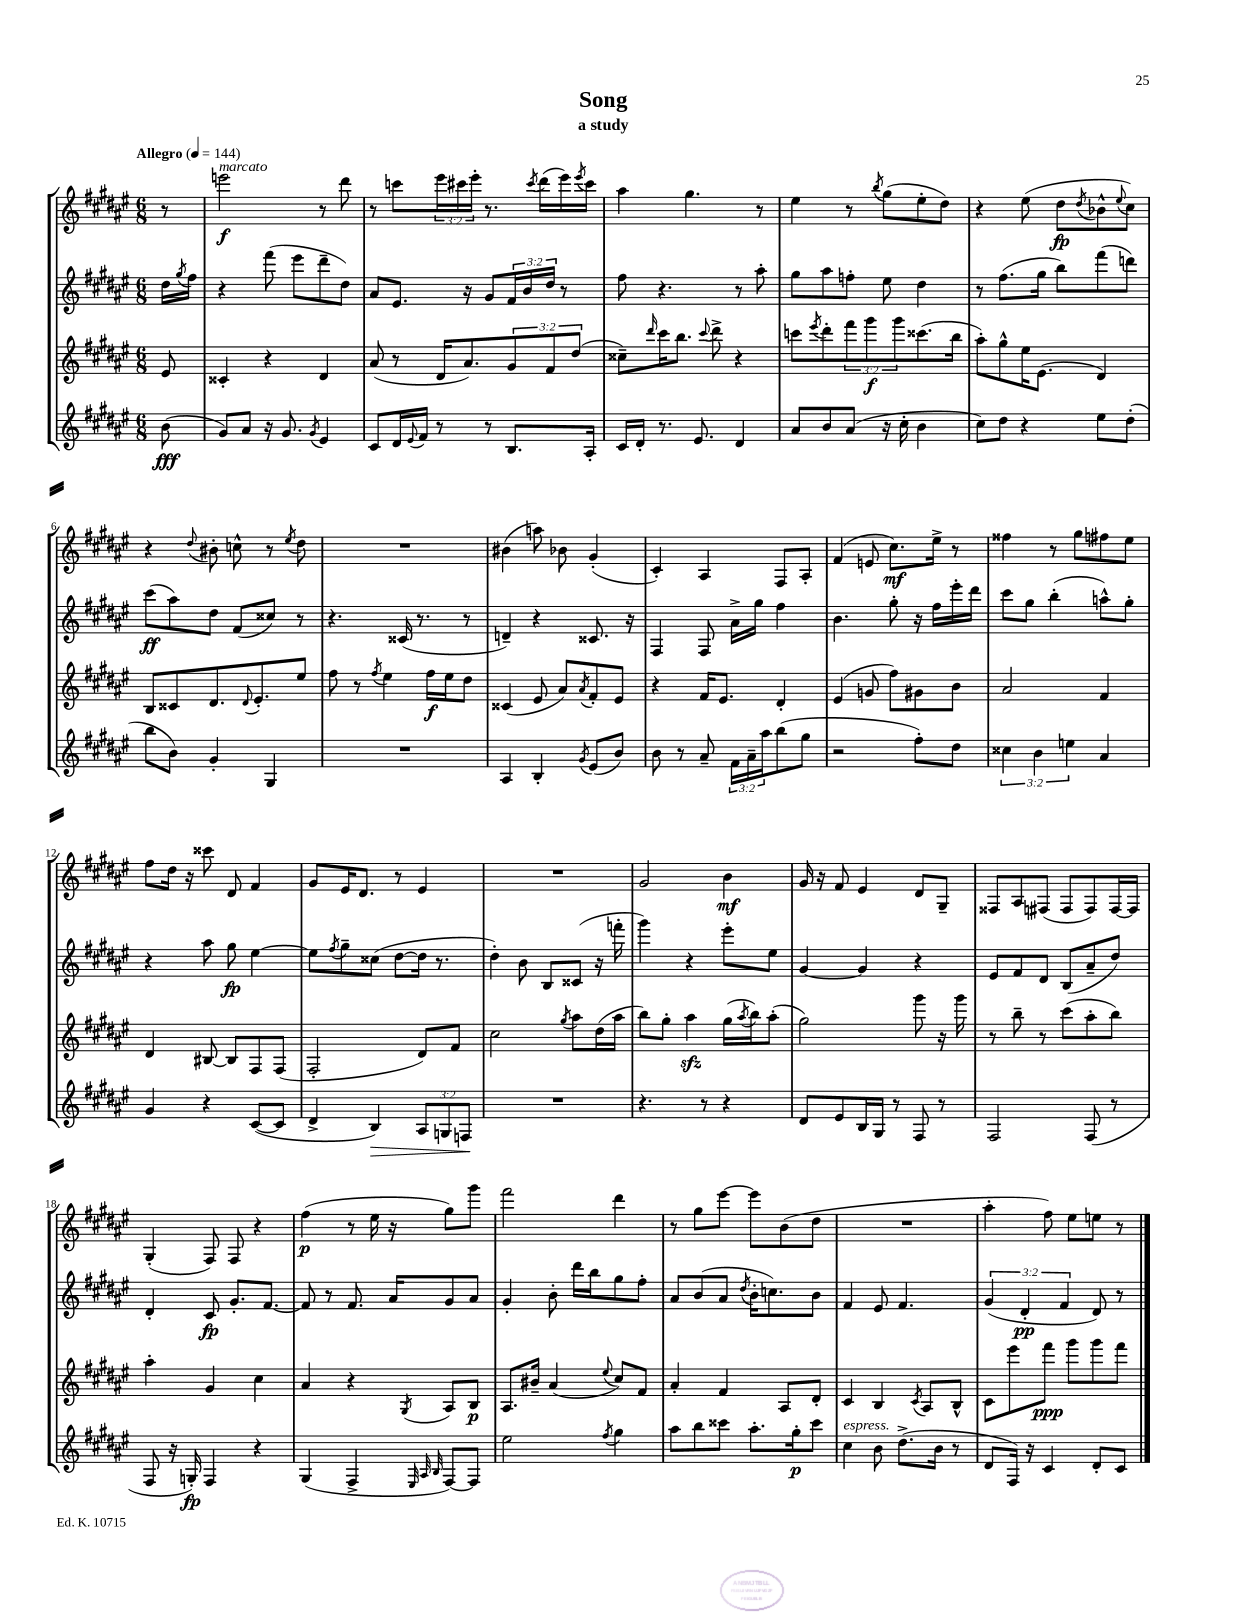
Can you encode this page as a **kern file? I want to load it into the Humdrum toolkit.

**kern	**kern	**kern	**kern
*staff4	*staff3	*staff2	*staff1
*clefG2	*clefG2	*clefG2	*clefG2
*k[f#c#g#d#a#e#]	*k[f#c#g#d#a#e#]	*k[f#c#g#d#a#e#]	*k[f#c#g#d#a#e#]
*M6/8	*M6/8	*M6/8	*M6/8
*MM144	*MM144	*MM144	*MM144
(8b	8e#	16dd#	8r
.	.	8qgg#	.
.	.	16ff#	.
=	=	=	=
8g#)	4c##'	4r	2eee
8a#	.	.	.
16r	4r	(8fff#	.
8.g#	.	.	.
.	.	8eee#	.
8qg#	.	.	.
4e#	4d#	8ddd#~	8r
.	.	8dd#)	8ddd#
=	=	=	=
8c#	(8a#	8a#	8r
16d#	8r	8.e#	8ccc
8qqe#	.	.	.
16f#	.	.	.
8r	16d#	.	24eee#
.	.	.	24ccc#
.	8.a#)	16r	.
.	.	.	24eee#'
8r	.	8g#	8.r
8.B	12g#	24f#	.
.	.	24b	.
.	.	.	8qccc#
.	.	.	(16ddd#
.	12f#	24dd#	.
.	.	8r	16eee#)
.	(12dd#	.	.
.	.	.	8qeee#
16A#'	.	.	16ccc#
=	=	=	=
16c#	8cc##~)	8ff#	4aa#
16d#'	.	.	.
.	16qqddd#	.	.
8.r	16ccc#	4.r	.
.	8.bb	.	.
.	.	.	4.gg#
8.e#	.	.	.
.	8qqccc#	.	.
.	8ddd#^	.	.
4d#	4r	8r	.
.	.	8aa#'	8r
=	=	=	=
8a#	8ccc	8gg#	4ee#
.	8qeee#	.	.
8b	8ddd#'	8aa#	.
(8a#	12fff#	8ff'	8r
.	12ggg#	.	.
.	.	.	8qbb
16r	.	8ee#	(8gg#
.	12ggg#	.	.
16cc#'	.	.	.
4b	(8.ccc##	4dd#	8ee#'
.	.	.	8dd#)
.	16bb	.	.
=	=	=	=
8cc#)	8aa#')	8r	4r
8dd#	8gg#^^	(8.ff#	.
4r	16ee#	.	(8ee#
.	(8.e#	16gg#	.
.	.	8bb)	8dd#
.	.	.	8qdd#
8ee#	4d#)	(8fff#	8b-^^
.	.	.	8qqee#
(8dd#'	.	8ddd)	8cc#)
=	=	=	=
8bb	8B	(8ccc#	4r
8b)	8c##	8aa#)	.
.	.	.	8qqdd#
4g#'	8.d#	8dd#	8b#'
.	.	(8f#	8cc^^
.	8qqd#	.	.
.	8.e#'	.	.
4G#	.	8cc##)	8r
.	.	.	8qee#
.	8ee#	8r	8dd#
=	=	=	=
2.r	8ff#	4.r	2.r
.	8r	.	.
.	8qff#	.	.
.	4ee#	.	.
.	.	(16c##	.
.	.	8.r	.
.	16ff#	.	.
.	16ee#	.	.
.	8dd#	8r	.
=	=	=	=
4A#	(4c##	4d~)	(4b#
4B'	8e#	4r	8aa)
.	8a#)	.	8b-
8qg#	8qa#	.	.
(8e#	8f#'	8.c##	(4g#'
8b)	8e#	.	.
.	.	16r	.
=	=	=	=
8b	4r	4F#	4c#')
8r	.	.	.
8a#~	16f#	8F#	4A#
.	8.e#	.	.
24f#	.	16a#^	.
24a#~	.	.	.
.	.	16gg#	.
24aa#	.	.	.
(8bb	4d#'	4ff#	8F#
8gg#	.	.	8A#'
=	=	=	=
2r	(4e#	4.b	(4f#
.	8g	.	8e
.	8ff#)	8gg#'	8.cc#)
8ff#')	8g#	16r	.
.	.	16ff#	16ee#^
8dd#	8b	16eee#'	8r
.	.	16ddd#	.
=	=	=	=
6cc##	2a#	8ccc#	4ff##
.	.	8gg#	.
6b	.	.	.
.	.	(4bb'	8r
6ee	.	.	.
.	.	.	8gg#
4a#	4f#	8aa^^)	8ff#
.	.	8gg#'	8ee#
=	=	=	=
4g#	4d#	4r	8ff#
.	.	.	16dd#
.	.	.	16r
4r	[8B#	8aa#	8ccc##
.	8B#]	8gg#	8d#
([8c#	8F#	[4ee#	4f#
8c#]	(8F#	.	.
=	=	=	=
4d#^	2F#'	8ee#]	8g#
.	.	8qff#	.
.	.	8gg#~	16e#
.	.	.	8.d#
4B)	.	(8cc##	.
.	.	[8dd#	8r
12A#	8d#)	16dd#]	4e#
.	.	8.r	.
12G	.	.	.
.	8f#	.	.
12F	.	.	.
=	=	=	=
2.r	2cc#	4dd#')	2.r
.	.	8b	.
.	.	8B	.
.	8qgg#	.	.
.	8aa#	(8c##	.
.	(16dd#	16r	.
.	16aa#	16fff'	.
=	=	=	=
4.r	8bb)	4ggg#)	2g#
.	8gg#'	.	.
.	4aa#	4r	.
8r	.	.	.
4r	(16gg#	8eee#'	4b
.	8qaa#	.	.
.	16bb)	.	.
.	(8aa#'	8ee#	.
=	=	=	=
8d#	2gg#)	[4g#	16g#
.	.	.	16r
8e#	.	.	8f#
16B	.	4g#]	4e#
16G#	.	.	.
8r	.	.	.
8F#	8ggg#	4r	8d#
8r	16r	.	8G#~
.	16ggg#	.	.
=	=	=	=
2F#	8r	8e#	8F##
.	8bb~	8f#	8A#
.	8r	8d#	(8F#
.	(8ccc#	(8B	8F#
(8F#	8aa#'	8a#~	8F#)
8r	8bb)	8dd#)	[16F#
.	.	.	16F#]
=	=	=	=
8F#	4aa#'	4d#'	(4G#'
16r	.	.	.
16G')	.	.	.
4F#	4g#	8c#	8F#)
.	.	8.g#'	8F#
4r	4cc#	.	4r
.	.	[8.f#	.
=	=	=	=
(4G#	4a#	8f#]	(4ff#
.	.	8r	.
4F#^	4r	8.f#	8r
.	.	.	16ee#
.	.	16a#	16r
32qqE#	.	.	.
32qqA#	.	.	.
32qqB	8qG#	.	.
[8F#)	8A#	8g#	8gg#)
8F#]	8B	8a#	8ggg#
=	=	=	=
2ee#	8.A#	4g#'	2fff#
.	16b#~	.	.
.	(4a#	8b'	.
.	.	16ddd#	.
.	.	16bb	.
8qff#	8qqee#	.	.
4gg#	8cc#)	8gg#	4ddd#
.	8f#	8ff#'	.
=	=	=	=
8aa#	4a#'	8a#	8r
8bb	.	(8b	8gg#
8ccc##	4f#	8a#	[8eee#
.	.	8qdd#	.
8.aa#'	.	16b'	8eee#]
.	.	8.cc)	.
.	8A#	.	(8b
16gg#'	.	.	.
8ccc##	8d#'	8b	8dd#
=	=	=	=
4cc#	4c#	4f#	2.r
8b	4B	8e#	.
(8.dd#^	.	4.f#	.
.	8qc#	.	.
.	8A#	.	.
16b	.	.	.
8r	8B^^	.	.
=	=	=	=
8d#	8c#	(6g#	4aa#'
16F#)	8eee#	.	.
.	.	6d#'	.
16r	.	.	.
4c#	8fff#	.	8ff#)
.	.	6f#	.
.	8ggg#	.	8ee#
8d#'	8ggg#	8d#)	8ee
8c#	8fff#	8r	8r
==	==	==	==
*-	*-	*-	*-
